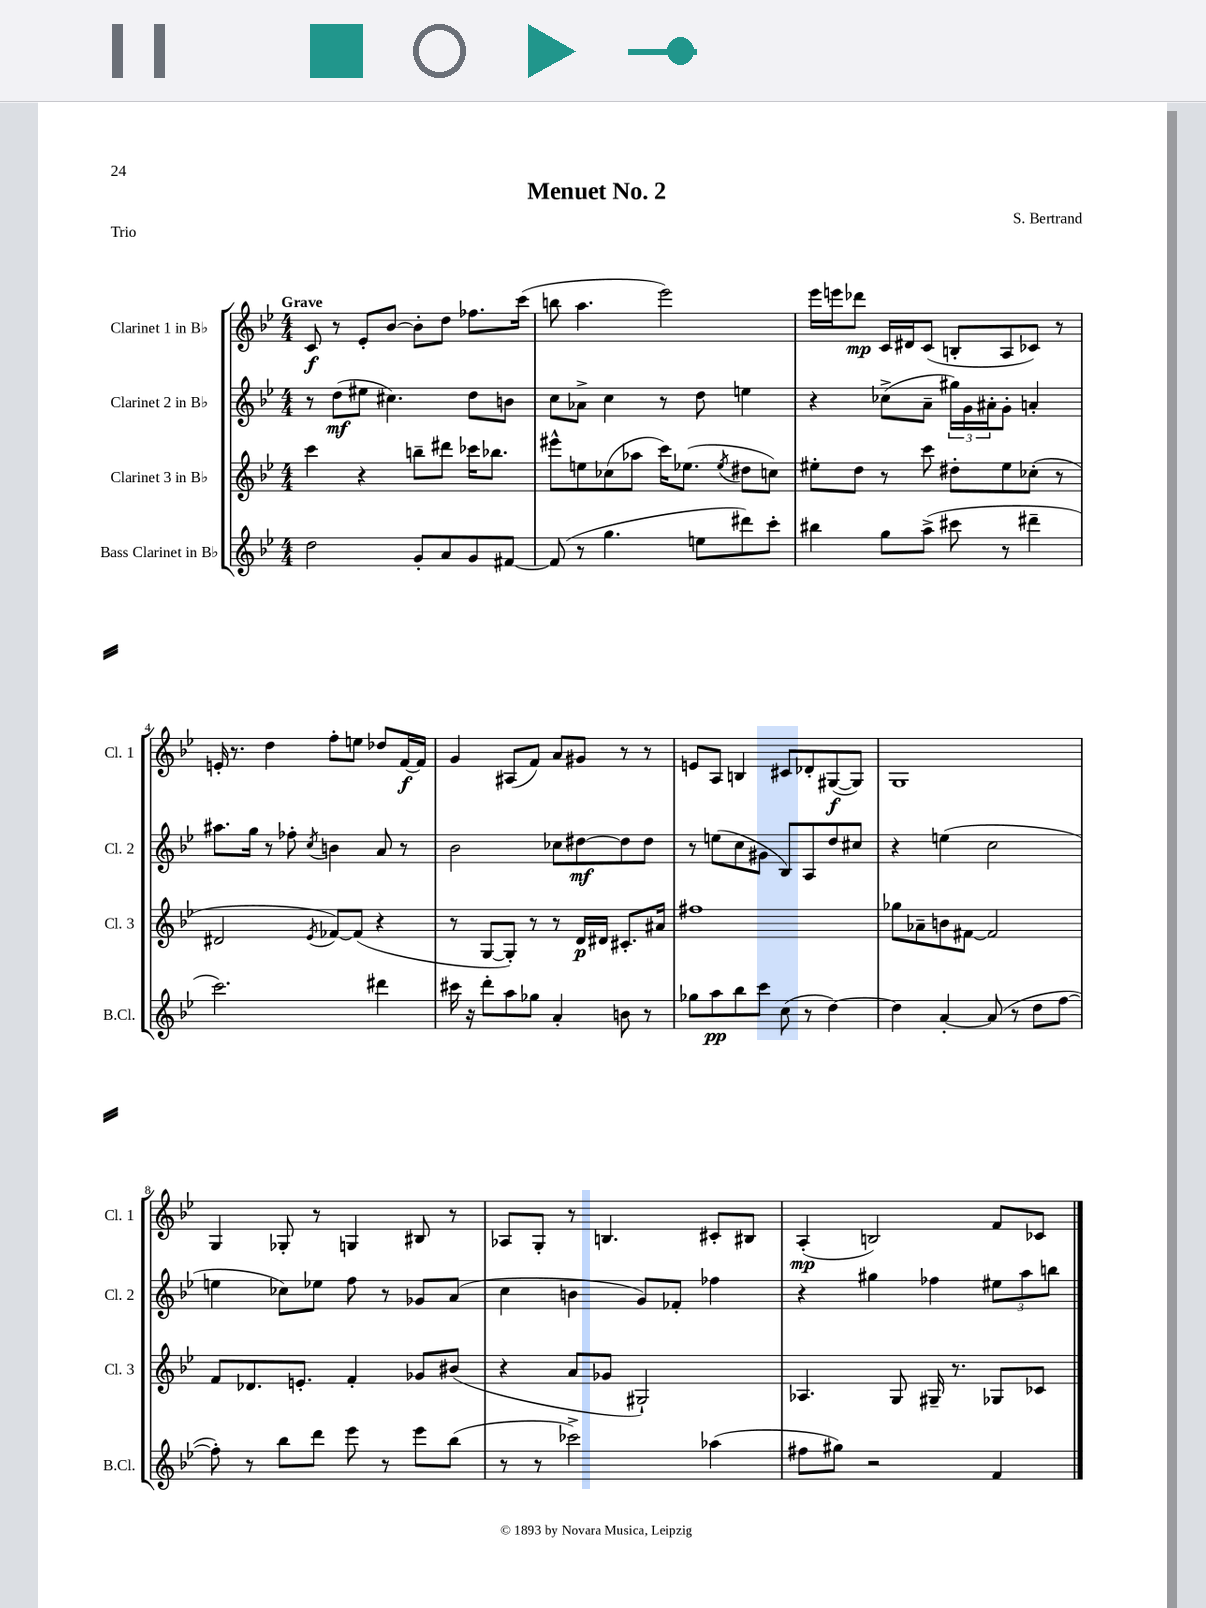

**kern	**kern	**kern	**kern
*staff4	*staff3	*staff2	*staff1
*clefG2	*clefG2	*clefG2	*clefG2
*k[b-e-]	*k[b-e-]	*k[b-e-]	*k[b-e-]
*M4/4	*M4/4	*M4/4	*M4/4
2dd\	4ccc\	8r	8c/
.	.	(8dd\L	8r
.	4r	8ee#\J	8e-'/L
.	.	4.cc#\)	[8b-/J
8g'/L	8bb~\L	.	8b-'\]L
8a/	8ddd#\J	.	8dd\J
8g/	16ccc-\LK	8dd\L	8.ff-\L
.	8.bb-\J	.	.
[8f#/J	.	8b\J	.
.	.	.	(16ccc\Jk
=	=	=	=
(8f#/]	8eee#^^\L	8cc\L	8bb\
8r	8ee\	8a-^\J	4.aa\
4.gg\	(8cc-\	4cc\	.
.	8aa-\J	.	.
.	16ccc\LK)	8r	2eee-\)
.	(8.ee-\J	.	.
8ee\L	.	8dd\	.
.	8qee-/	.	.
8ddd#\)	8dd#\L	4ee\	.
8ccc'\J	8cc\J)	.	.
=	=	=	=
4bb#\	8ee#'\L	4r	16eee-\LL
.	.	.	16eee\J
.	8dd\J	.	8ddd-\J
8gg\L	8r	(8cc-^\L	16c/LL
.	.	.	16d#/J
(8aa^\J	8ccc\	8a~\J	(8c/J
8ccc#\	8dd#'\L	24gg#\LL)	8B'/L
.	.	24g\	.
.	.	24a#'\J	.
8r	8ee#\	8g'\J	8A/
4ddd#~\	(8cc-'\J	4a'/	8c-/J)
.	8r	.	8r
=	=	=	=
2.ccc\)	2d#/	8.aa#\L	16e'/
.	.	.	8.r
.	.	16gg\Jk	.
.	.	8r	4dd\
.	.	8ff-'\	.
.	8qe-/	8qcc/	.
.	[8f-/L)	4b\	8ff'\L
.	(8f-/]J	.	8ee\J
4ddd#\	4r	8a/	8dd-/L
.	.	8r	[16f/L
.	.	.	16f/]JJ
=	=	=	=
16ccc#\	8r	2b-\	4g/
16r	.	.	.
8ddd'\L	[8G/L	.	.
8aa\	8G'/]J)	.	(8A#/L
8gg-\J	8r	.	8f/J)
4a'/	8r	8cc-\L	8a/L
.	16d/LL	[8dd#\	8g#/J
.	16d#/JJ	.	.
8b\	8.c#'/L	8dd#\]	8r
8r	.	8dd#\J	8r
.	16a#/Jk	.	.
=	=	=	=
8gg-\L	1ff#	8r	8e/L
8aa\	.	(8ee\L	8A/J
8bb-\	.	8cc\	4B/
8ccc\J	.	8g#\J	.
(8cc\	.	8B-/L)	8c#/L
8r	.	8A/	8d-'/
[4dd\)	.	8dd/	([8G#/
.	.	8cc#/J	8G#/]J)
=	=	=	=
4dd\]	8gg-\L	4r	1G
.	8a-~\	.	.
[4a'/	8b\	(4ee\	.
.	[8f#\J	.	.
(8a/]	2f#/]	2cc\	.
8r	.	.	.
8dd\L	.	.	.
[8ff\J	.	.	.
=	=	=	=
8ff'\])	8f/L	4ee\	4G/
8r	8.d-/	.	.
8bb-\L	.	8cc-\L)	8G-'/
.	8.e'/J	.	.
8ddd\J	.	8ee-\J	8r
8eee-\	4f'/	8ff\	4G/
8r	.	8r	.
8eee-\L	8g-/L	8g-/L	8B#/
(8bb-\J	(8b#/J	(8a/J	8r
=	=	=	=
8r	4r	4cc\	8A-/L
8r	.	.	8G'/J
2ccc-^\)	8a/L	4b\	8r
.	8g-/J	.	4.B/
.	2G#`/)	8g/L)	.
.	.	8f-'/J	.
(4aa-\	.	4ff-\	8c#'/L
.	.	.	8B#/J
=	=	=	=
8ff#\L	4.A-/	4r	(4A'/
8gg#\J)	.	.	.
2r	.	4gg#\	2B/)
.	8G/	.	.
.	16G#~/	4ff-\	.
.	8.r	.	.
4f/	8G-/L	12ee#\L	8f/L
.	.	12aa\	.
.	8c-/J	.	8c-/J
.	.	12bb\J	.
==	==	==	==
*-	*-	*-	*-
